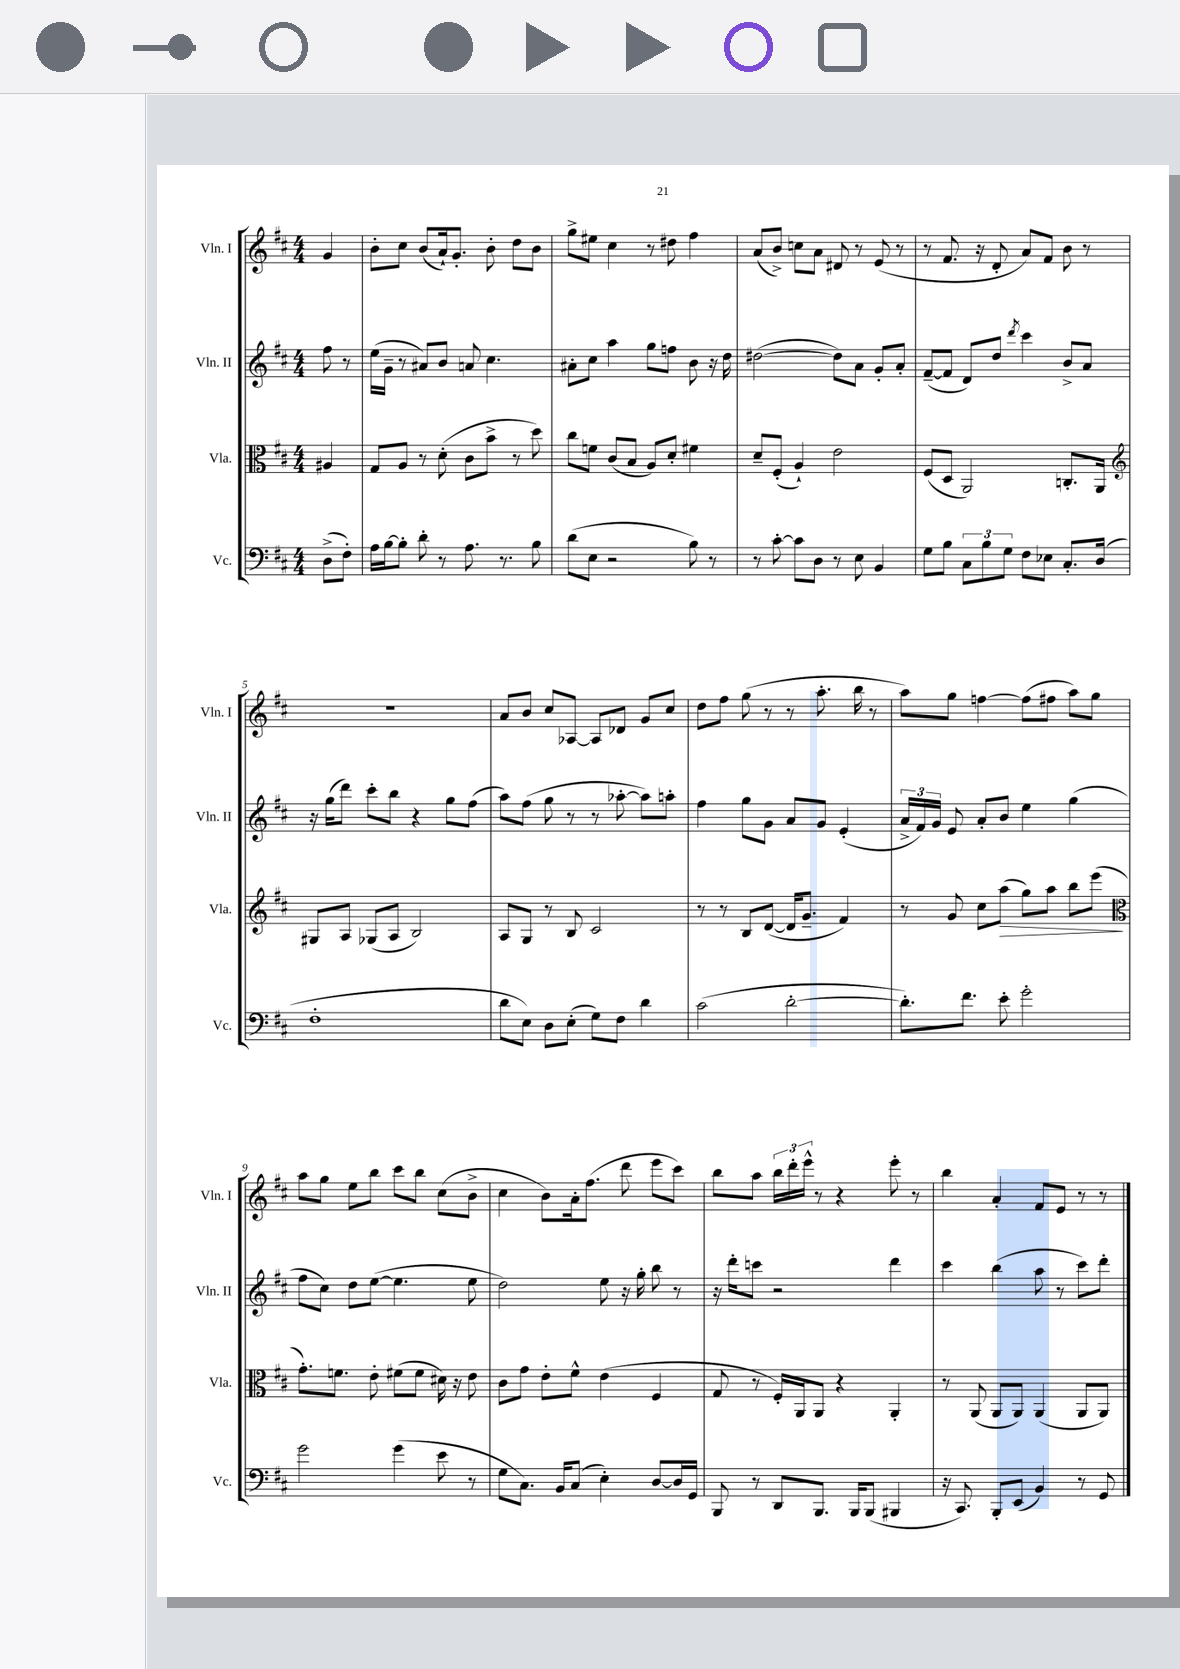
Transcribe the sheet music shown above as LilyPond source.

<<
\new StaffGroup <<
\new Staff = "s0" \with { instrumentName = "Vln. I" shortInstrumentName = "Vln. I" } {
    \clef treble \key d \major \numericTimeSignature \time 4/4 \partial 4
    \autoBeamOff g'4 |
    b'8[-. cis''8] b'8[( a'16-!) g'8.]-. b'8-. d''8[ b'8] |
    g''8[-> eis''8] cis''4 r8 dis''8 fis''4 |
    a'8[( b'8]->) c''8[ a'8] dis'8 r8 e'8( r8 |
    r8 fis'8. r16 d'8-. a'8[) fis'8] b'8 r8 |
    R1 |
    a'8[ b'8] cis''8[ aes8]~ aes8[ des'8] g'8[ cis''8] |
    d''8[ fis''8] g''8( r8 r8 a''8.-. b''16 r8 |
    a''8[) g''8] f''4~ f''8[( fis''8] a''8[) g''8] |
    a''8[ g''8] e''8[ b''8] cis'''8[ b''8] cis''8[( b'8]-> |
    cis''4 b'8[) a'16-. fis''8.]( d'''8 e'''8[ cis'''8]) |
    b''8[ a''8] \tuplet 3/2 { b''16[ d'''16-. e'''16]-^ } r8 r4 e'''8-. r8 |
    b''4 a'4-. fis'8[ e'8] r8 r8 \bar "|." |
}
\new Staff = "s1" \with { instrumentName = "Vln. II" shortInstrumentName = "Vln. II" } {
    \clef treble \key d \major \numericTimeSignature \time 4/4 \partial 4
    \autoBeamOff fis''8 r8 |
    e''16[( g'16]-- r8 ais'8[) b'8] a'8 cis''4. |
    ais'8[-. cis''8] a''4 g''8[ f''8] b'8 r16 d''16 |
    dis''2~( dis''8[) a'8] g'8[-. a'8]-. |
    fis'8[~--( fis'8] d'8[) d''8] \acciaccatura { d'''8 } cis'''4 b'8[-> a'8] |
    r16 g''16[( d'''8]) cis'''8[-. b''8] r4 g''8[ fis''8]( |
    a''8[) fis''8]( g''8 r8 r8 aes''8~-. aes''8[) a''8]-. |
    fis''4 g''8[ g'8] a'8[ g'8] e'4-.( |
    \tuplet 3/2 { a'16[-> fis'16) g'16] } e'8 a'8[-. b'8] e''4 g''4( |
    fis''8[ cis''8]) d''8[ e''8]~( e''4. e''8 |
    d''2) e''8 r16 g''16-. b''8 r8 |
    r16 d'''16[-. c'''8] r2 d'''4 |
    cis'''4 b''4( a''8 r8 cis'''8[) d'''8]-. \bar "|." |
}
\new Staff = "s2" \with { instrumentName = "Vla." shortInstrumentName = "Vla." } {
    \clef alto \key d \major \numericTimeSignature \time 4/4 \partial 4
    \autoBeamOff ais4 |
    g8[ a8] r8 d'8-.( cis'8[ b'8]-> r8 d''8) |
    cis''8[ f'8] cis'8[( b8] a8[) d'8]-. fis'4 |
    d'8[-- fis8]-.( a4-!) e'2 |
    fis8[( d8] a,2) c8.[-. a,16] |
    \clef treble gis8[ a8] ges8[( a8] b2) |
    a8[ g8] r8 b8 cis'2 |
    r8 r8 b8[ d'8]~( d'16[ g'8.]-- fis'4) |
    r8 g'8 cis''8[ a''8]\>( g''8[) a''8] b''8[ e'''8]\!( |
    \clef alto g'8.[-.) f'8.] e'8-. fis'8[( fis'8] dis'16) r16 e'8 |
    cis'8[ g'8] e'8[-. fis'8]-^ e'4( fis4 |
    g8 r8 fis16[-.) a,16 a,8] r4 a,4-. |
    r8 a,8( a,8[ a,8]) a,4( a,8[ a,8]) \bar "|." |
}
\new Staff = "s3" \with { instrumentName = "Vc." shortInstrumentName = "Vc." } {
    \clef bass \key d \major \numericTimeSignature \time 4/4 \partial 4
    \autoBeamOff d8[->( fis8]-.) |
    a16[ b16~ b8]-. d'8-. r8 a8. r8. b8 |
    d'8[( e8] r2 b8) r8 |
    r8 cis'8~-. cis'8[ d8] r8 e8 b,4 |
    g8[ b8] \tuplet 3/2 { cis8[ b8 g8] } fis8[ ees8] cis8.[-. d16]( |
    fis1-. |
    d'8[ e8]) d8[ e8]-.( g8[) fis8] d'4 |
    cis'2( d'2~-. |
    d'8.[-.) fis'8.] e'8-. g'2-. |
    g'2 g'4( e'8 r8 |
    g8[ cis8.]) b,16[ cis8]( e4-.) d8[~ d16 g,16] |
    b,,8 r8 d,8[ b,,8.] b,,16[ b,,8]( bis,,4 |
    r16 cis,8.) b,,8[-. e,8]( b,4) r8 g,8 \bar "|." |
}
>>
>>
